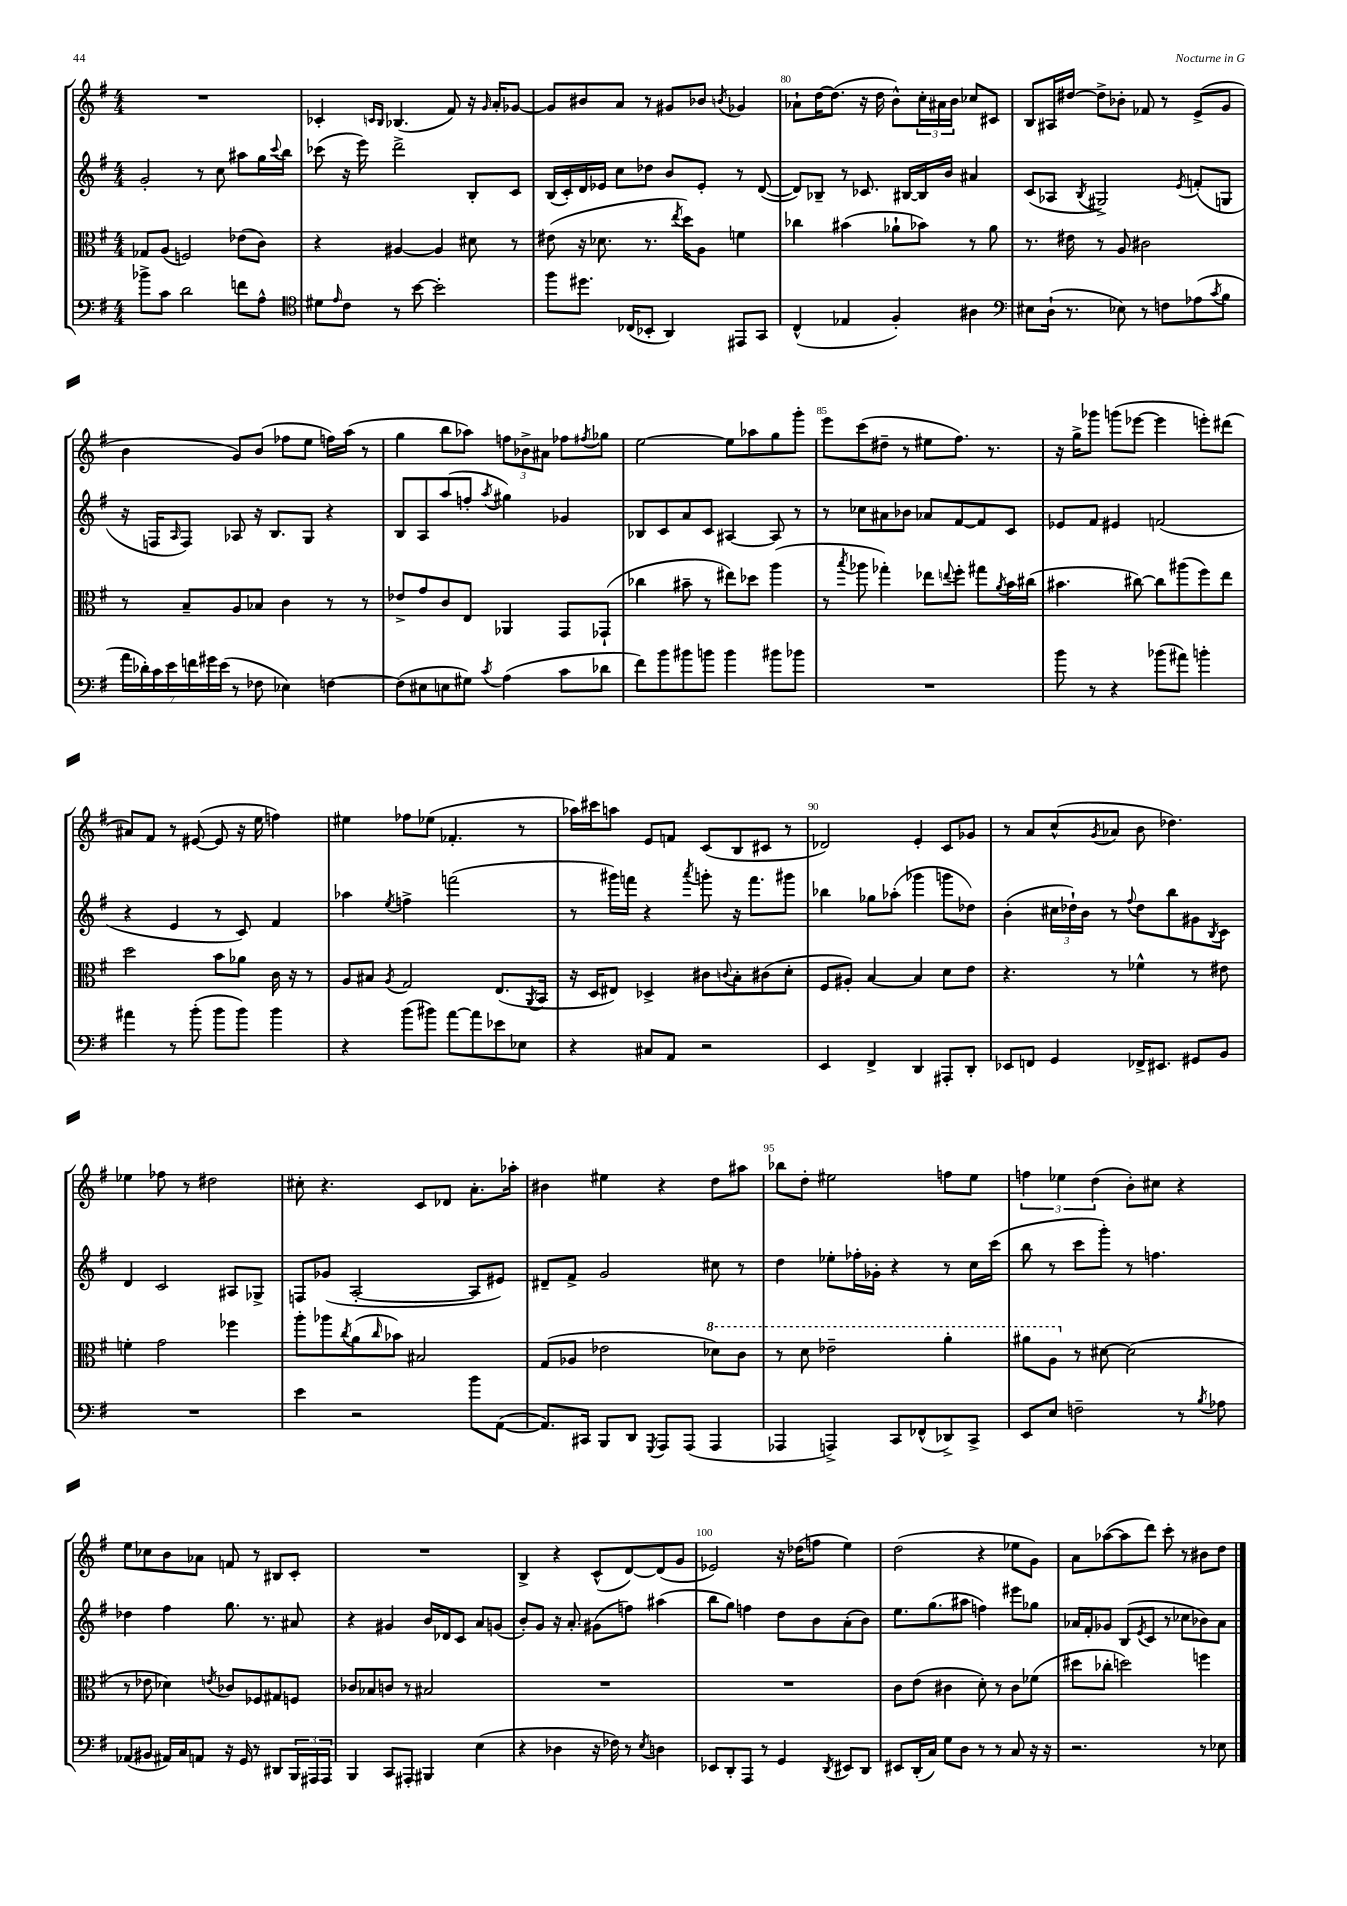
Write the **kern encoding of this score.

**kern	**kern	**kern	**kern
*staff4	*staff3	*staff2	*staff1
*clefF4	*clefC3	*clefG2	*clefG2
*k[f#]	*k[f#]	*k[f#]	*k[f#]
*M4/4	*M4/4	*M4/4	*M4/4
8b-^	8G-	2g'	1r
8c	(8A	.	.
2d	2F)	.	.
.	.	8r	.
.	.	8cc	.
8f	(8e-	8aa#	.
8A^^	8c)	16gg	.
.	.	8qqccc	.
.	.	16bb	.
=	=	=	=
*clefC4	*	*	*
8d#	4r	(8ccc-	4c-'
16qqe	.	.	.
8c	.	16r	.
.	.	16eee)	.
.	.	.	16qqc
.	.	.	16qqB
8r	[4A#	2ddd^	(4.B-
[8b	.	.	.
2b']	4A#]	.	.
.	.	.	8f#)
.	8d#	8B'	16r
.	.	.	16qqg
.	.	.	16a'
.	8r	8c	[8g-
=	=	=	=
8ff#	(8e#	(16B	8g-]
.	.	16c')	.
8.dd#	16r	16d	8b#
.	8.d-	16e-	.
.	.	8cc	8a
(16C-	.	.	.
8BB-'	8.r	8dd-	8r
4AA)	.	8b	8g#
.	8qee	.	.
.	16dd)	.	.
.	8A	8e-'	8b-
.	.	.	8qb
8EE#	4f	8r	4g-
8GG	.	([8d	.
=	=	=	=
(4C^^	4cc-	8d])	8a-`
.	.	8B-~	[16dd
.	.	.	(8.dd]
4E-	(4b#	8r	.
.	.	8.c-	16r
.	.	.	16dd
4F#')	8a-`	.	8b^^)
.	.	[16B#	.
.	8b-)	16B#]	24cc'
.	.	.	24a#
.	.	16b	.
.	.	.	24b
4A#	8r	4a#	8cc-
.	8a-	.	8c#
=	=	=	=
*clefF4	*	*	*
8E#	8.r	(8c	8B
(16D`	.	8A-	16A#
8.r	16e#	.	[16dd#
.	.	8qB	.
.	8r	2G#^)	8dd#^]
8E-)	8A	.	8b-'
8r	2c#	.	8f-
8F	.	.	8r
.	.	8qe	.
(8A-	.	(8f'	(8e^
8qc	.	.	.
8B	.	8G	8g
=	=	=	=
28a	8r	16r	4b
28d-')	.	.	.
.	.	16F	.
28c	.	.	.
28e	.	.	.
.	.	16qqA	.
.	8B~	8F)	.
28f	.	.	.
28g#	.	.	.
(28e	.	.	.
8r	8A	8A-	8g)
8F-	8B-	16r	(8b
.	.	8.B	.
4E-)	4c	.	8ff-
.	.	8G	8ee
[4F	8r	4r	16ff)
.	.	.	(16aa
.	8r	.	8r
=	=	=	=
(8F]	8e-^	8B	4gg
8E#	8g	8A	.
8E	8c	(8aa	8bb
8G#)	8E	8ff'	8aa-)
8qc	.	8qaa	.
(4A	4AA-	4gg#)	12ff
.	.	.	12b-^
.	.	.	12a#
8c	8GG	4g-	8ff-
.	.	.	8qff#
8d-	(8GG-`	.	8gg-
=	=	=	=
8f#)	4cc-	8B-	[2ee
8b	.	8c	.
8b#	8b#~	8a	.
8b	8r	8c	.
4b	8ee#)	[4A#	8ee]
.	8dd-	.	8aa-
8b#	(4aa	8A#]	8gg
8b-	.	8r	8ggg'
=	=	=	=
1r	8r	8r	8eee
.	8qbb	.	.
.	8aa-	8cc-	(8ccc
.	4gg-')	8a#	8dd#~
.	.	8b-	8r
.	8ee-	8a-	8ee#
.	8qqee	.	.
.	8ff#'	[8f#	8.ff#)
.	8gg#	8f#]	.
.	.	.	8.r
.	8qa	.	.
.	16b	8c	.
.	(16cc#	.	.
=	=	=	=
8b	4.b#	8e-	16r
.	.	.	16gg^
8r	.	8f#	8ggg-
4r	.	4e#	(8ggg
.	[8cc#)	.	[8eee-
(8b-	8cc#]	(2f	4eee-]
8a#)	(8aa#	.	.
4b'	8ff#)	.	8eee')
.	8ee	.	(8ddd#
=	=	=	=
4a#	2dd	4r	8a#)
.	.	.	8f#
8r	.	4e	8r
(8b'	.	.	([8e#
8b	8b	8r	8e#]
8b)	8a-	8c)	16r
.	.	.	16ee
4b	16c	4f#	4ff)
.	16r	.	.
.	8r	.	.
=	=	=	=
4r	8A	4aa-	4ee#
.	8B#	.	.
.	8qA	8qee	.
(8b	2G	4ff^	8ff-
8b#)	.	.	(8ee-
[8a	.	(2fff	4.f-'
8a]	.	.	.
8e-	(8.E	.	.
8E-	.	.	8r
.	8qAA	.	.
.	16BB	.	.
=	=	=	=
4r	16r	8r	16aa-)
.	16D	.	16ccc#
.	8E#)	16ggg#)	8aa
.	.	16fff	.
8C#	4D-^	4r	8e
8AA	.	.	8f
.	.	8qaaa	.
2r	8c#	8ggg'	(8c
.	8qqc	.	.
.	8B'	16r	8B
.	.	8.fff	.
.	(8c#	.	8c#
.	8d'	8ggg#	8r
=	=	=	=
4EE	8F#	4bb-	2d-)
.	8A#')	.	.
4FF#^	[4B	8gg-	.
.	.	(8aa-'	.
4DD	4B]	4ggg-	4e'
8AAA#'	8d	8ggg	8c
8DD'	8e	8dd-)	8g-
=	=	=	=
8EE-	4.r	(4b'	8r
8FF	.	.	8a
4GG	.	24cc#	(8cc^^
.	.	24dd-`)	.
.	.	24b	.
.	.	.	8qg
.	8r	8r	8a-
.	.	8qqff#	.
16FF-^	4f-^^	8dd-	8b
8.EE#	.	.	.
.	.	8bb	4.dd-)
8GG#	8r	8g#	.
.	.	8qB	.
8BB	8e#	8c	.
=	=	=	=
1r	4f'	4d	4ee-
.	2g	2c	8ff-
.	.	.	8r
.	.	.	2dd#
.	4ff-	8A#	.
.	.	8G-^	.
=	=	=	=
4e	8aa'	8F	8cc#'
.	8aa-	(8g-	4.r
.	8qcc	.	.
2r	(8a	[2A'	.
.	16qqcc	.	.
.	8b-)	.	.
.	2B#	.	8c
.	.	.	8d-
8b	.	8A]	8.a'
([8AA	.	8e#)	.
.	.	.	16aa-'
=	=	=	=
8.AA])	(8G	8d#~	4b#
.	8A-	8f#^	.
16CC#	.	.	.
8BBB	2e-	2g	4ee#
8DD	.	.	.
8qGGG	.	.	.
8AAA	.	.	4r
(8AAA	.	.	.
4AAA	8dd-)	8cc#	8dd
.	8cc	8r	8aa#
=	=	=	=
4AAA-	8r	4dd	8bb-
.	8dd	.	8dd'
4AAA^)	2ee-~	8ee-'	2ee#
.	.	16ff-'	.
.	.	16g-'	.
8CC	.	4r	.
(8FF-^^	.	.	.
8DD-^)	4aa'	8r	8ff
8CC^	.	16cc	8ee#
.	.	(16ccc	.
=	=	=	=
8EE	8aa#	8bb	6ff
8E	8a	8r	.
.	.	.	6ee-
2F~	8r	8ccc	.
.	.	.	(6dd
.	[8d#	8ggg')	.
.	(2d#]	8r	8b')
.	.	4.ff	8cc#
8r	.	.	4r
8qB	.	.	.
8A-	.	.	.
=	=	=	=
(8AA-	8r	4dd-	8ee
8BB#	8e-	.	8cc-
16AA#)	4d-)	4ff#	8b
16C	.	.	.
8AA	.	.	8a-
.	8qe	.	.
16r	8c-	8.gg	8f
16GG	.	.	.
8r	8F-	.	8r
.	.	8.r	.
8DD#	8G#	.	8B#
24BBB	8F	8a#	8c'
24AAA#	.	.	.
24AAA#	.	.	.
=	=	=	=
4BBB	8c-	4r	1r
.	8B-	.	.
8CC	8c	4g#	.
8AAA#'	8r	.	.
4BBB#	2B#	16b	.
.	.	16d-	.
.	.	8c	.
(4E	.	8a	.
.	.	(8g	.
=	=	=	=
4r	1r	8b')	4B^
.	.	8g	.
4D-	.	16r	4r
.	.	8.a'	.
16r	.	(8g#	(8c^^
16F-)	.	.	.
8r	.	8ff)	[8d)
8qE	.	.	.
4D	.	(4aa#	(8d]
.	.	.	8g
=	=	=	=
8EE-	1r	8bb	2e-)
8DD'	.	8gg)	.
8AAA	.	4ff	.
8r	.	.	.
4GG	.	8dd	16r
.	.	.	(16dd-
.	.	8b	8ff
8qDD	.	.	.
8EE#	.	(8a'	4ee)
8DD	.	8b)	.
=	=	=	=
8EE#	8c	8.ee	(2dd
(16DD'	(8e	.	.
16C)	.	(8.gg	.
8G	4c#	.	.
8D	.	8aa#	.
8r	8d')	4ff)	4r
8r	8r	.	.
8C	8c#	8eee#	8ee-
16r	(8f-	8gg-	8g)
16r	.	.	.
=	=	=	=
2.r	8dd#	16a-	8a
.	.	16f#'	.
.	8cc-'	8g-	([8aa-
.	2dd)	(8B	8aa-]
.	.	8qe	.
.	.	8c	8ddd)
.	.	8r	8ccc'
.	.	8cc-	8r
8r	4ff	8b-)	8b#
8E-	.	8a-	8dd
==	==	==	==
*-	*-	*-	*-
